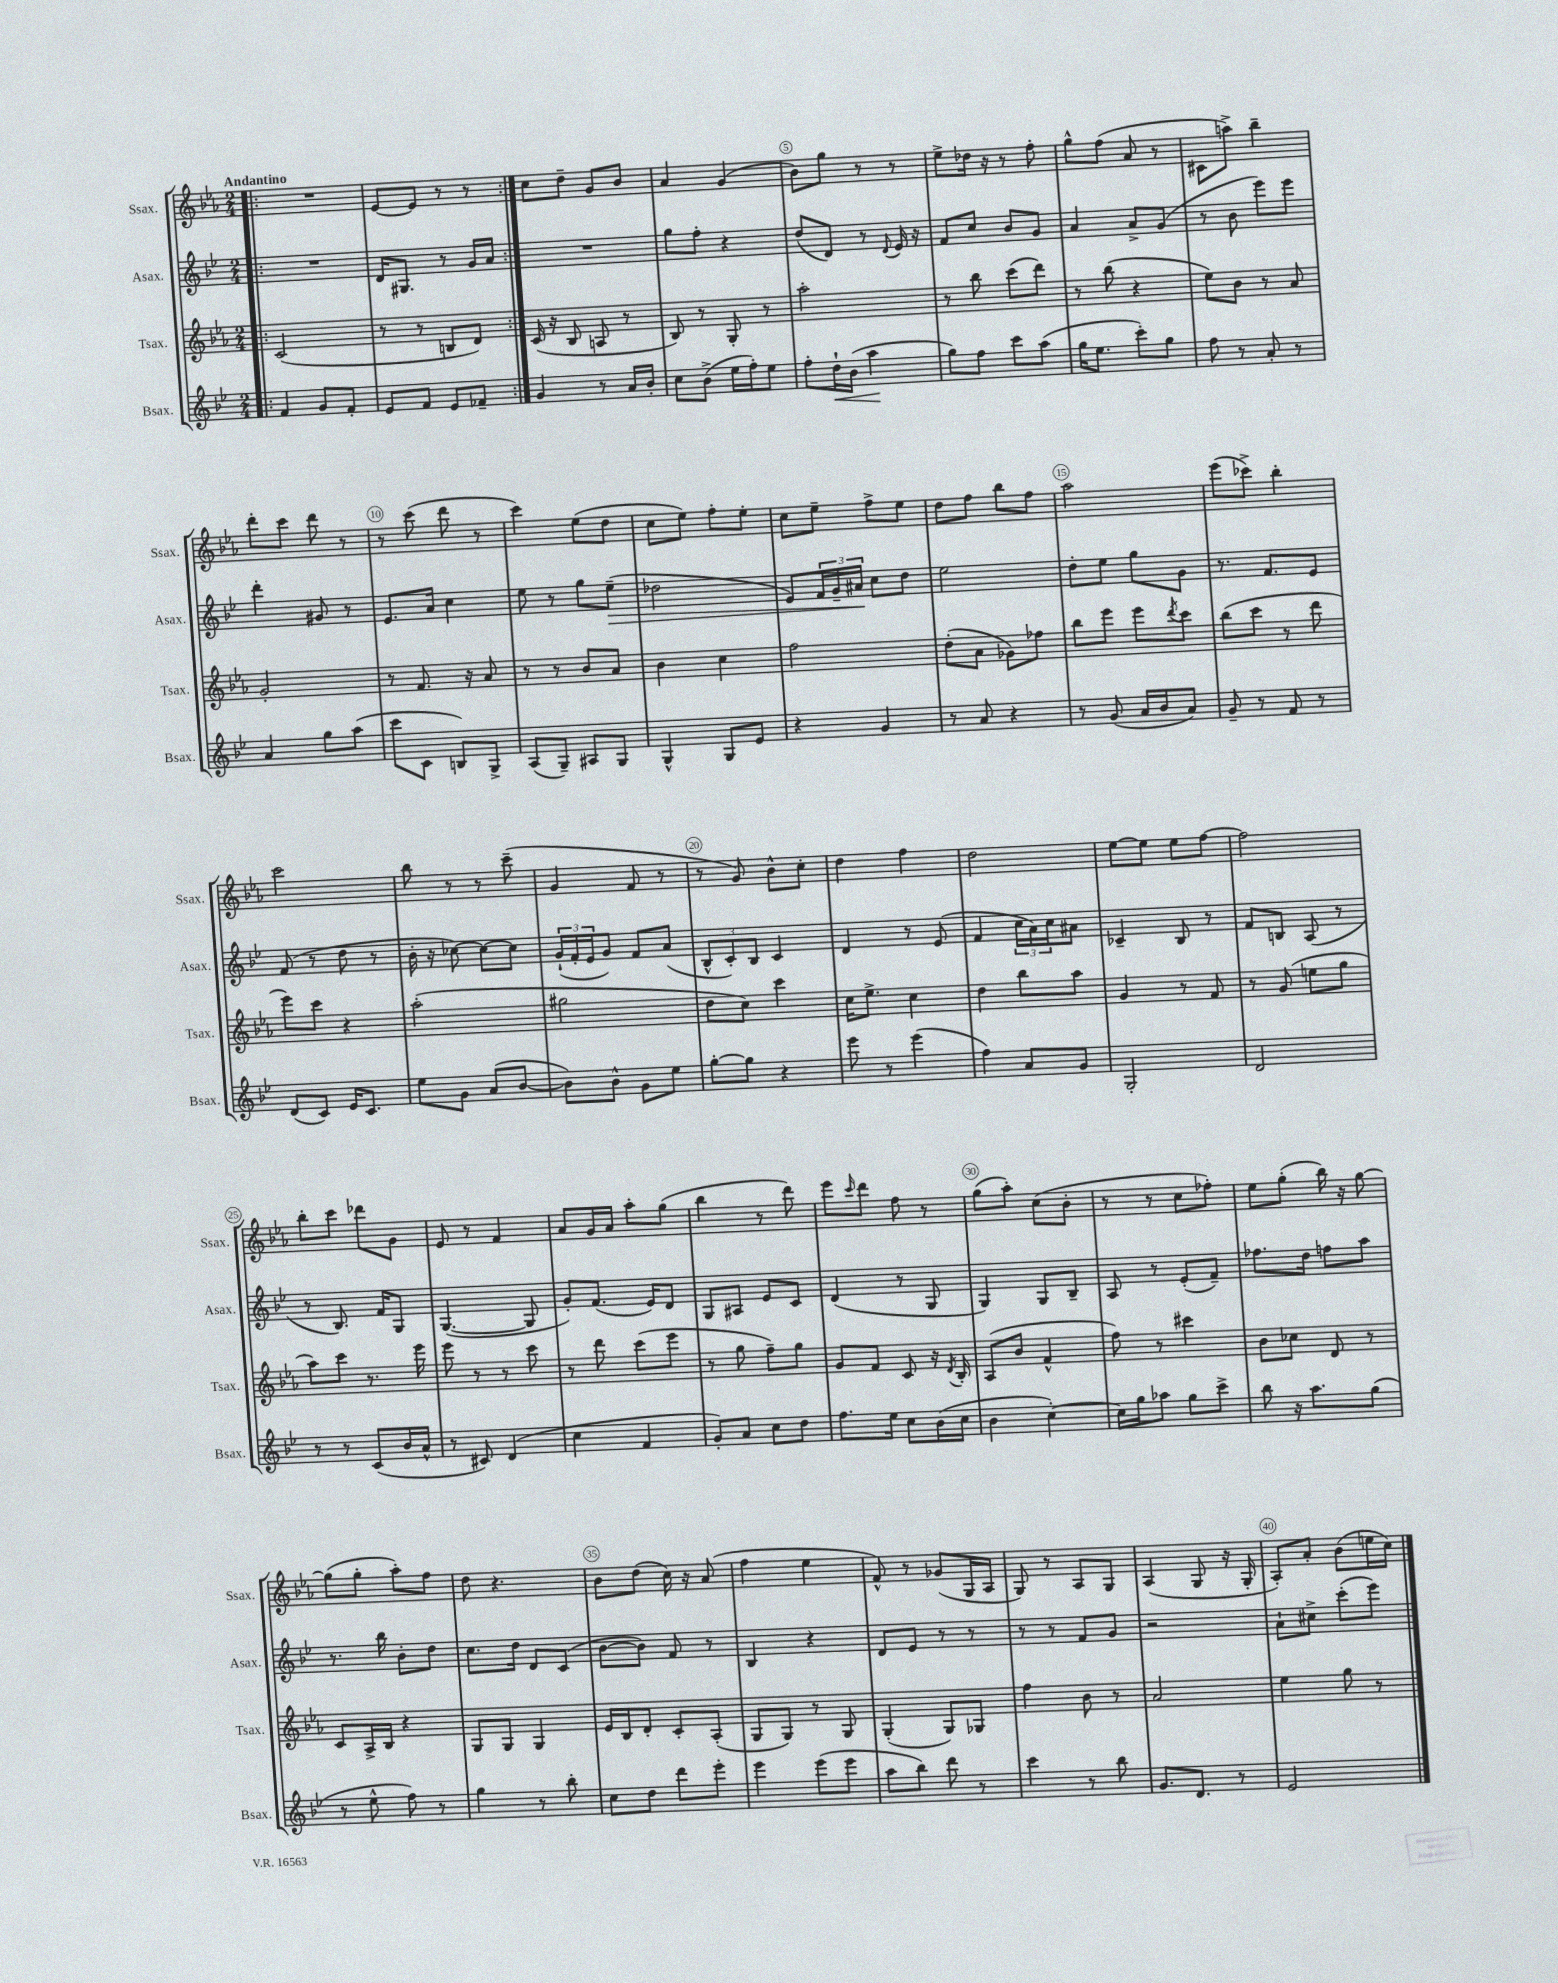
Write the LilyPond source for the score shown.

<<
\new StaffGroup <<
\new Staff = "s0" \with { instrumentName = "Ssax." shortInstrumentName = "Ssax." } {
    \clef treble \key ees \major \numericTimeSignature \time 2/4 \tempo "Andantino"
    \repeat volta 2 { \bar ".|:" R2 |
    ees'8~ ees'8 r8 r8 | }
    c''8 d''8-- g'8 bes'8 |
    aes'4 g'4( |
    bes'8) g''8 r8 r8 |
    ees''8-> des''16 r16 r8 f''8-. |
    g''8-^ f''8( aes'8 r8 |
    cis'8 a''8->) bes''4-- |
    d'''8-. c'''8 d'''8 r8 |
    r8 c'''8( d'''8 r8 |
    c'''4) ees''8( d''8 |
    c''8 ees''8) f''8-. ees''8-. |
    c''8 ees''8-- f''8-> ees''8 |
    d''8 f''8 bes''8 f''8 |
    aes''2 |
    ees'''8( ces'''8->) bes''4-. |
    c'''2 |
    bes''8 r8 r8 c'''8--( |
    g'4 f'8 r8 |
    r8 g'8) bes'8-^ c''8-. |
    d''4 f''4 |
    d''2 |
    ees''8~ ees''8 ees''8 f''8~ |
    f''2 |
    bes''8-. c'''8 des'''8 g'8 |
    ees'8 r8 f'4 |
    aes'8 g'16 aes'16 aes''8-. g''8( |
    bes''4 r8 d'''8) |
    ees'''8 \grace { c'''16 } d'''8 f''8 r8 |
    g''8( aes''8-.) c''8( bes'8-. |
    r8 r8 c''8 fes''8-.) |
    ees''8 g''8-.( bes''16) r16 g''8~ |
    g''8( g''8-. aes''8-.) f''8 |
    d''8 r4. |
    bes'8 d''8( c''16) r16 aes'8( |
    f''4 ees''4 |
    f'8-^) r8 ges'8( g16 aes16 |
    g8) r8 aes8 g8 |
    aes4( g8 r16 g16-. |
    aes8-.) aes'8-. bes'8( e''16 c''16) \bar "|." |
}
\new Staff = "s1" \with { instrumentName = "Asax." shortInstrumentName = "Asax." } {
    \clef treble \key bes \major \numericTimeSignature \time 2/4
    \repeat volta 2 { \bar ".|:" R2 |
    d'16 gis8. r8 g'16 a'16 | }
    R2 |
    g''8 f''8-. r4 |
    d''8( d'8) r8 \appoggiatura { d'8 } ees'16 r16 |
    f'8 c''8 bes'8 g'8 |
    a'4 a'8-> g'8( |
    r8 bes'8 ees'''8) ees'''8 |
    d'''4-. gis'8 r8 |
    ees'8. a'16 c''4 |
    ees''8 r8 g''8 ees''8--\>( |
    des''2 |
    ees'8) \tuplet 3/2 { f'16 g'16-- ais'16\! } c''8 d''8 |
    ees''2 |
    d''8-. ees''8 g''8 g'8 |
    r8. f'8. ees'8 |
    f'8( r8 d''8 r8 |
    bes'16-. r16 ces''8~) ces''8~ ces''8 |
    \tuplet 3/2 { g'16-!( f'16-. ees'16 } g'8) f'8 a'8( |
    \tuplet 3/2 { bes8-^ c'8-.) bes8 } c'4 |
    d'4 r8 ees'8( |
    f'4 \tuplet 3/2 { c''16 a'16) c''16 } ais'8 |
    ces'4-- bes8 r8 |
    f'8 b8 a8( r8 |
    r8 bes8.) f'16 g8 |
    g4.~( g8 |
    g'8-.) f'8.( ees'16) d'8 |
    g8 ais8 ees'8 c'8 |
    d'4( r8 g8 |
    g4) g8 bes8-- |
    a8 r8 ees'8-.( f'8--) |
    fes''8. d''16 f''8 a''8 |
    r8. bes''16 bes'8-. d''8 |
    c''8. d''16 d'8 c'8( |
    bes'8~ bes'8) f'8 r8 |
    bes4 r4 |
    d'8 ees'8 r8 r8 |
    r8 r8 f'8 g'8 |
    r2 |
    a'8-! cis''8-> c'''8-.( ees'''8) \bar "|." |
}
\new Staff = "s2" \with { instrumentName = "Tsax." shortInstrumentName = "Tsax." } {
    \clef treble \key ees \major \numericTimeSignature \time 2/4
    \repeat volta 2 { \bar ".|:" c'2( |
    r8 r8 b8 d'8) | }
    c'16( r16 bes8 a8 r8 |
    bes8) r8 g8-. r8 |
    aes''2-. |
    r8 bes''8 c'''8( d'''8) |
    r8 bes''8( r4 |
    ees''8) bes'8 r8 aes'8 |
    g'2-. |
    r8 f'8. r16 aes'8 |
    r8 r8 bes'8 aes'8 |
    bes'4 c''4 |
    f''2 |
    d''8-.( aes'8 ges'8) fes''8 |
    bes''8 ees'''8 ees'''8 \acciaccatura { d'''8 } c'''8 |
    bes''8( c'''8 r8 d'''8 |
    ees'''8) c'''8 r4 |
    aes''2-.( |
    gis''2 |
    d''8 c''8) c'''4 |
    c''16 ees''8.-> c''4 |
    d''4 bes''8 aes''8 |
    g'4 r8 f'8 |
    r8 g'8( e''8 g''8 |
    aes''8) c'''8 r8. ees'''16 |
    ees'''8 r8 r8 c'''8 |
    r8 d'''8 c'''8( ees'''8 |
    r8 g''8 f''8--) g''8 |
    g'8 f'8 c'8 r16 \acciaccatura { d'8 } bes16-. |
    aes8( bes'8 f'4-^ |
    f''8) r8 cis'''4 |
    bes'8 ces''8 d'8 r8 |
    c'8 aes16-> bes16 r4 |
    g8 g8 g4 |
    ees'16 bes16 d'8-. c'8-. aes8-.( |
    g8 g8) r8 g8 |
    g4-.( g8) ges8 |
    f''4 bes'8 r8 |
    aes'2 |
    ees''4 g''8 r8 \bar "|." |
}
\new Staff = "s3" \with { instrumentName = "Bsax." shortInstrumentName = "Bsax." } {
    \clef treble \key bes \major \numericTimeSignature \time 2/4
    \repeat volta 2 { \bar ".|:" f'4 g'8 f'8-. |
    ees'8 f'8 ees'8 fes'8-- | }
    g'4 r8 a'16 bes'16-. |
    c''8 bes'8->( ees''16 f''16-.) ees''8 |
    f''8-. d''16-!\< bes'16( a''4\! |
    g''8) f''8 c'''8 a''8( |
    g''16 ees''8. c'''8-.) g''8 |
    f''8 r8 a'8-. r8 |
    a'4 g''8 a''8( |
    c'''8 c'8 b8) g8-> |
    a8( g8--) ais8 g8 |
    g4-^ g8 ees'8 |
    r4 g'4 |
    r8 a'8 r4 |
    r8 g'8( a'16 bes'16 a'8) |
    g'8-- r8 f'8 r8 |
    d'8( c'8) ees'16 c'8. |
    ees''8 g'8 a'8( bes'8~ |
    bes'8) bes'8-^ g'8 ees''8 |
    g''8~-. g''8 r4 |
    ees'''8 r8 ees'''4( |
    f''4) a'8 g'8 |
    g2-. |
    d'2 |
    r8 r8 c'8( bes'16 a'16-^ |
    r8 cis'8) d'4( |
    c''4 f'4 |
    g'8-.) a'8 c''8 d''8 |
    f''8. ees''16 c''8 bes'16( c''16 |
    bes'4 c''4~-.) |
    c''16 g''16 aes''8 g''8 c'''8-> |
    bes''8 r16 a''8. g''8( |
    r8 ees''8-^ f''8) r8 |
    g''4 r8 bes''8-. |
    c''8 d''8 d'''8 ees'''8-. |
    ees'''4 ees'''8( ees'''8 |
    a''8 bes''8) d'''8 r8 |
    c'''4 r8 bes''8 |
    g'8. d'8. r8 |
    ees'2 \bar "|." |
}
>>
>>
\layout { \context { \Score \override BarNumber.break-visibility = ##(#f #t #t) barNumberVisibility = #(every-nth-bar-number-visible 5) \override BarNumber.stencil = #(make-stencil-circler 0.1 0.3 ly:text-interface::print) } }
